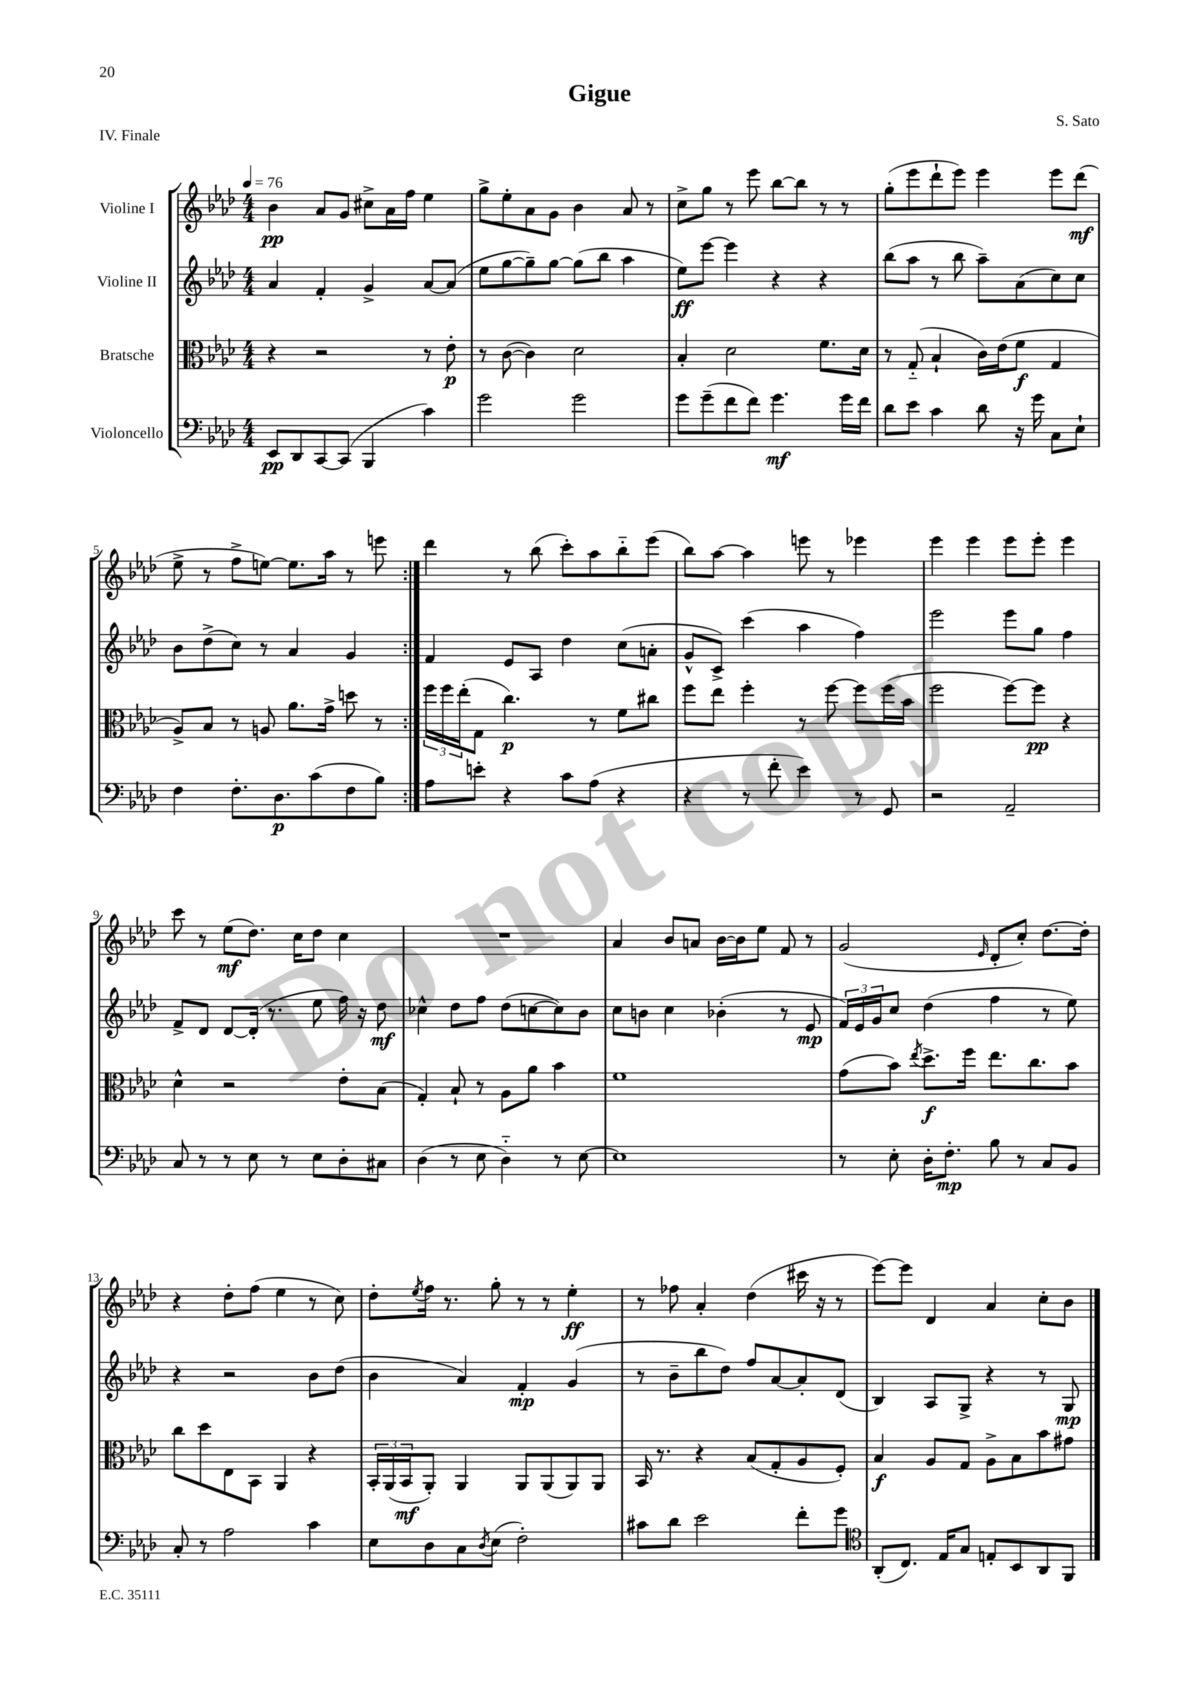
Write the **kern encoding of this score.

**kern	**kern	**kern	**kern
*staff4	*staff3	*staff2	*staff1
*clefF4	*clefC3	*clefG2	*clefG2
*k[b-e-a-d-]	*k[b-e-a-d-]	*k[b-e-a-d-]	*k[b-e-a-d-]
*M4/4	*M4/4	*M4/4	*M4/4
*MM76	*MM76	*MM76	*MM76
8EE-	4r	4a-	4b-
8DD-	.	.	.
[8CC	2r	4f'	8a-
(8CC]	.	.	8g
4BBB-	.	4g^	8cc#^
.	.	.	16a-
.	.	.	16ff
4c)	8r	[8a-	4ee-
.	8e-'	(8a-]	.
=	=	=	=
2g	8r	8ee-	8gg^
.	([8c	[8gg	8ee-'
.	4c])	8gg~])	8a-
.	.	[8gg	8g
2g	2d-	(8gg]	4b-
.	.	8bb-	.
.	.	4aa-	8a-
.	.	.	8r
=	=	=	=
8g	4B-'	8ee-)	8cc^
(8g~	.	[8eee-	8gg
8f	2d-	4eee-]	8r
8f)	.	.	8eee-
4.g	.	4r	[8bb-
.	.	.	8bb-]
.	8.f	4r	8r
16g	.	.	8r
16f	16d-	.	.
=	=	=	=
8d-	8r	(8bb-	(8gg'
8e-	(8G'~	8aa-	8eee-
4c	4B-`	8r	8ddd-`
.	.	8bb-	8eee-)
8d-	16c)	8aa-~)	4eee-
.	(16e-	.	.
16r	8f	(8a-	.
16g	.	.	.
8C	4G	8cc)	8eee-
8E-`	.	8cc	(8ddd-
=	=	=	=
4F	8A-^)	8b-	8ee-^
.	8B-	(8dd-^	8r
8.F'	8r	8cc)	8ff^
.	8A	8r	[8ee)
8.D-	.	.	.
.	8.a-	4a-	8.ee]
(8c	.	.	.
.	16g^	.	16aa-
8F	8dd	4g	8r
8B-)	8r	.	8eee
=:|!	=:|!	=:|!	=:|!
8A-	24ff	4f	4ddd-
.	24ff	.	.
.	(24ee-'	.	.
8e'	8G	.	.
4r	4.cc)	8e-	8r
.	.	8A-	(8bb-
8c	.	4dd-	8ccc')
(8A-	8r	.	8aa-
4r	8f	(8cc	8bb-'~
.	8cc#	8a'	(8eee-
=	=	=	=
4r	8ff	8g^^	8bb-)
.	8ee-	8c^)	[8aa-
8r	4ff'	(4ccc	4aa-]
8f'	.	.	.
4e-)	8r	4aa-	8eee
.	[8ff	.	8r
8r	8ff]	4ff)	4eee-
8GG	(16ff	.	.
.	16b-	.	.
=	=	=	=
2r	2ff	2eee-	4eee-
.	.	.	4eee-
2AA-~	[8ff)	8eee-	8eee-
.	8ff]	8gg	8eee-'
.	4r	4ff	4eee-
=	=	=	=
8C	4d-^^	8f^	8ccc
8r	.	8d-	8r
8r	2r	[8d-	(8ee-
8E-	.	(16d-']	8.dd-)
.	.	8.r	.
8r	.	.	.
.	.	.	16cc
8E-	.	8ee-	8dd-
8D-'	8e-'	16ff)	4cc
.	.	16r	.
8C#	(8B-	8dd-	.
=	=	=	=
(4D-	4G')	4cc-^^	1r
8r	8B-`	8dd-	.
8E-	8r	8ff	.
4D-'~)	8A-	(8dd-	.
.	8a-	[8cc	.
8r	4b-	8cc])	.
[8E-	.	8b-	.
=	=	=	=
1E-]	1f	8cc	4a-
.	.	8b	.
.	.	4cc	8b-
.	.	.	8a
.	.	(4b-'	[16b-
.	.	.	16b-]
.	.	.	8ee-
.	.	8r	8f
.	.	8e-	8r
=	=	=	=
8r	(8g	24f)	(2g
.	.	24e-	.
.	.	24g	.
8E-'	8b-)	8cc	.
.	8qee-	.	.
16D-'	8.dd-^	(4dd-	.
8.F'	.	.	.
.	16ff	.	.
.	.	.	16qqe-
8B-	8.ee-	4ff	8d-'
8r	.	.	8cc')
.	8.cc	.	.
8C	.	8r	[8.dd-
8BB-	8b-	8ee-)	.
.	.	.	16dd-']
=	=	=	=
8C'	8cc	4r	4r
8r	8dd-	.	.
2A-	8E-	2r	8dd-'
.	8BB-	.	(8ff
.	4AA-	.	4ee-
4c	4r	8b-	8r
.	.	(8dd-	8cc)
=	=	=	=
8E-	24BB-'	4b-	8dd-'
.	(24AA-	.	.
.	24BB-	.	.
.	.	.	8qee-
8D-	8AA-')	.	16ff
.	.	.	8.r
8C	4AA-	4a-)	.
8qD-	.	.	.
(8E-	.	.	8gg'
2F')	8AA-	4f'	8r
.	(8AA-	.	8r
.	8AA-)	(4g	4ee-'
.	8AA-	.	.
=	=	=	=
8c#	16BB-	8r	8r
.	8.r	.	.
8d-	.	8b-~	8ff-
2e-	4r	8bb-	4a-'
.	.	8dd-)	.
.	(8B-	8ff	(4dd-
.	8G'	[8a-	.
8f'	8A-	8a-']	16ccc#
.	.	.	16r
8g	8F')	(8d-	8r
=	=	=	=
*clefC4	*	*	*
(8AA-'	4B-	4B-)	[8eee-)
8.C)	.	.	8eee-]
.	8A-	8A-	4d-
16E-	.	.	.
8G	8G	8G^	.
8E'	8A-^	4r	4a-
8BB-	8B-	.	.
8AA-	8b-	8r	8cc'
8FF	8g#	8G	8b-
==	==	==	==
*-	*-	*-	*-
